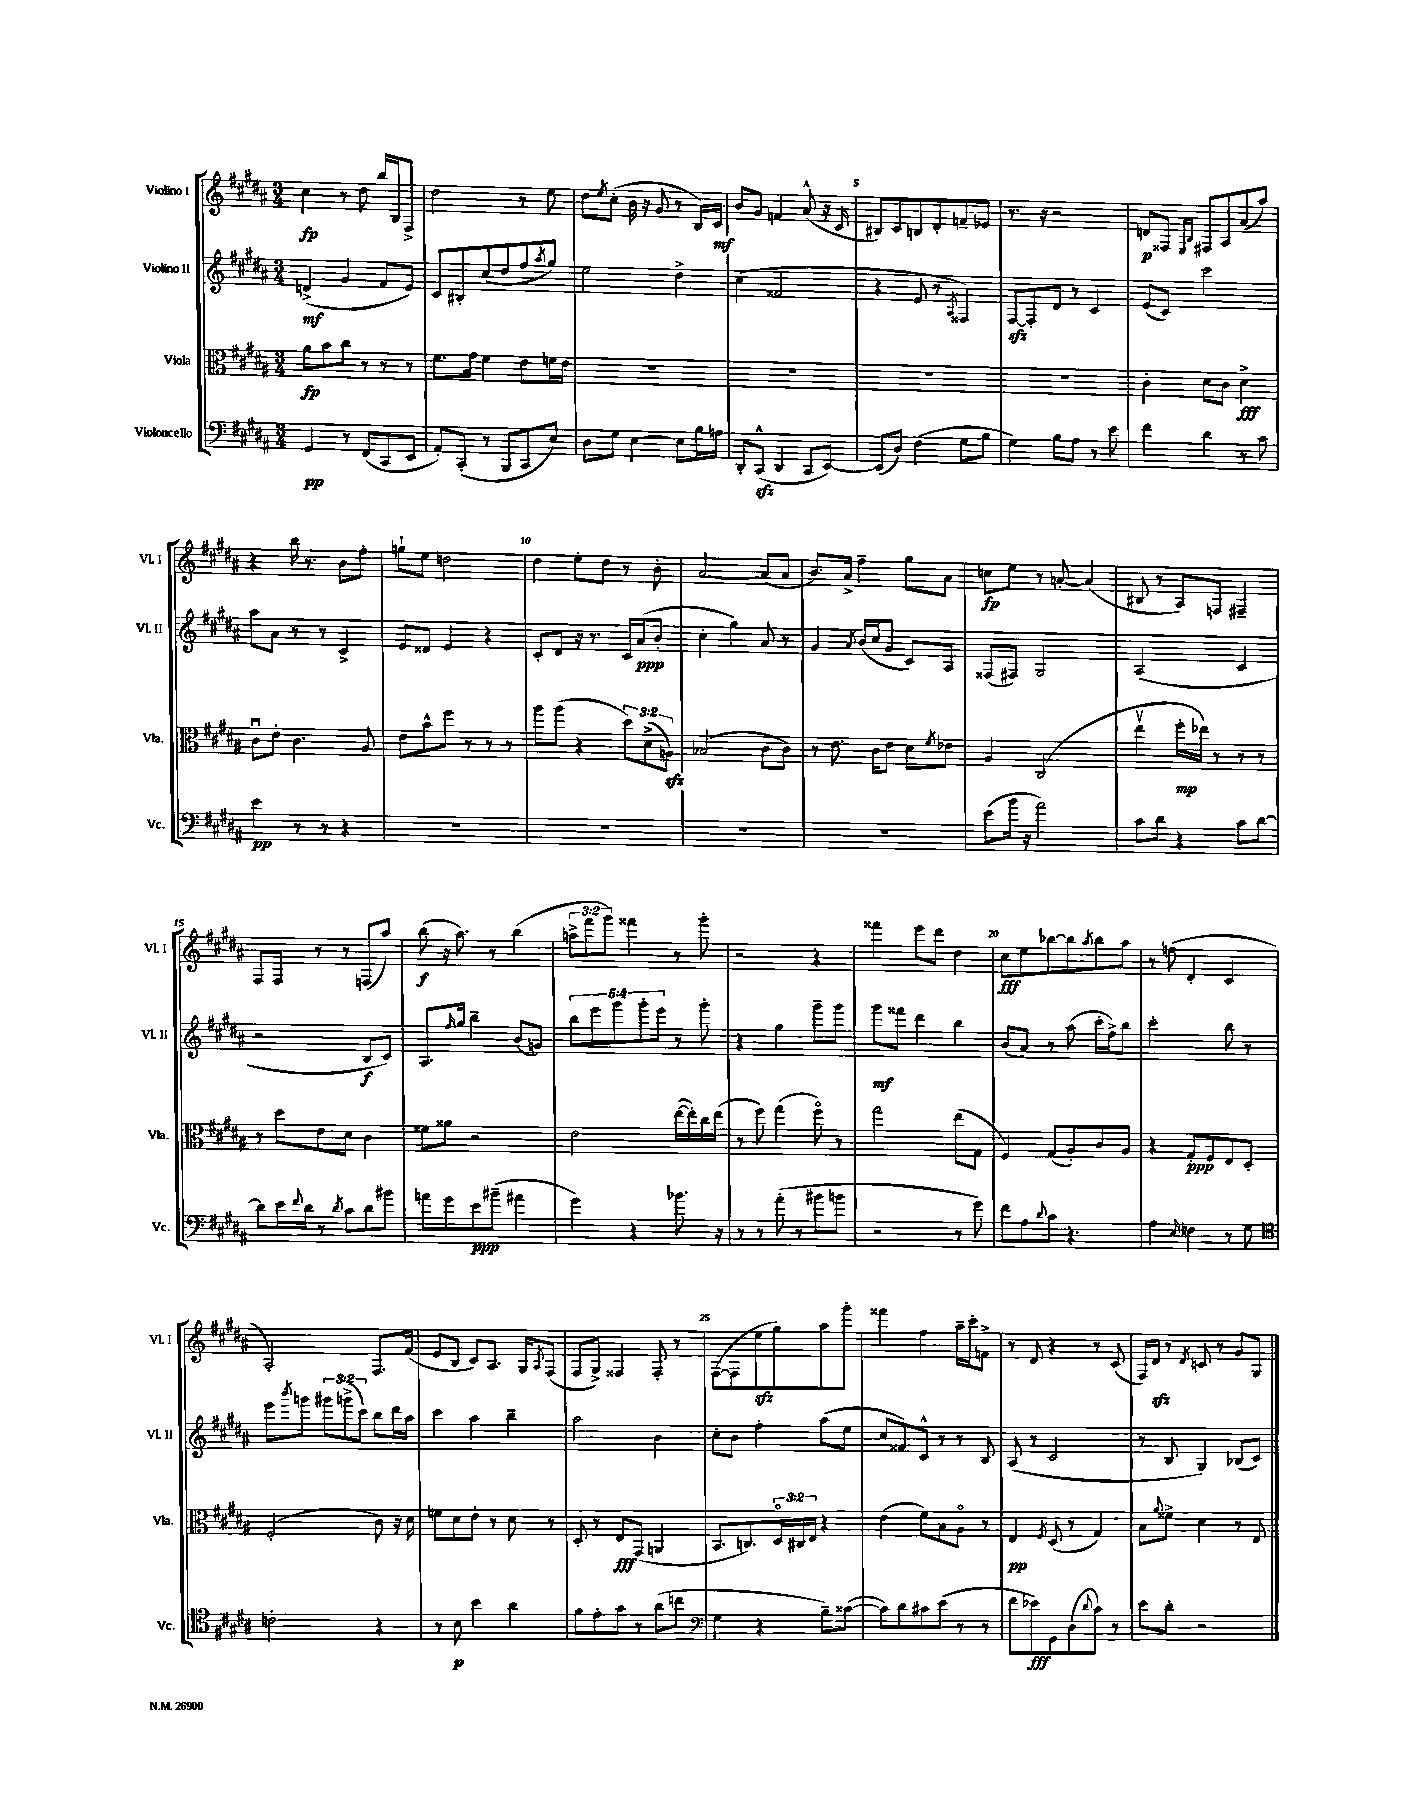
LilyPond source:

<<
\new StaffGroup <<
\new Staff = "s0" \with { instrumentName = "Violino I" shortInstrumentName = "Vl. I" } {
    \clef treble \key b \major \numericTimeSignature \time 3/4 \override Staff.TupletNumber.text = #tuplet-number::calc-fraction-text
    cis''4\fp r8 dis''8 b''16 b16 fis8-> |
    dis''2 r8 e''8 |
    dis''8 \acciaccatura { e''8 } cis''8-.( b'16 r16 gis'8 r8 b16) cis'16\mf |
    b'8 gis'8 f'4 ais'8-^( r16 cis'16 |
    bis8) cis'8 b8 dis'8-. f'8-- ees'8 |
    r8. r16 r2 |
    d'8\p fisis8 \grace { e16 b16 } fis8 ais8 ais'8( ais''8) |
    r4 b''16 r8. b'8 fis''8-. |
    g''8-! e''8 d''2 |
    dis''4 e''8-. dis''8 r8 b'8-. |
    ais'2~ ais'8( ais'8 |
    b'8.) ais'16-> fis''4-- gis''8 ais'8 |
    c''8\fp e''8 r8 a'8~-. a'4( |
    bis8 r8 ais8) f8 fis4-- |
    fis8 fis8 r8 r8 f8( ais''8) |
    b''8\f( r16 ais''8.) r8 b''4( |
    \tuplet 3/2 { a''8-> fis'''8 gis'''8) } fisis'''4 r8 gis'''8-. |
    r2 r4 |
    fisis'''4 e'''8 dis'''8 dis''4 |
    cis''8\fff e''8 bes''8~ bes''8 \acciaccatura { ais''8 } bes''8 ais''8 |
    r8 f''8( dis'4-. cis'4 |
    ais2-.) fis8. fis'16( |
    e'8 b8 cis'8) ais8. gis16 \acciaccatura { ais8 } fis8( |
    fis8 gis8->) fisis4 fisis8-. r8 |
    fis8~( fis8 e''8\sfz gis''8) ais''8 gis'''8-. |
    fisis'''4 fis''4 ais''16-- cis'''16-. f'8-> |
    r8 dis'8 r4 r8 cis'8( |
    fis16) dis'16\sfz r8 \acciaccatura { dis'8 } c'8 r8 gis'8 gis8 \bar "|." |
}
\new Staff = "s1" \with { instrumentName = "Violino II" shortInstrumentName = "Vl. II" } {
    \clef treble \key b \major \numericTimeSignature \time 3/4 \override Staff.TupletNumber.text = #tuplet-number::calc-fraction-text
    d'4->\mf( gis'4 fis'8 e'8) |
    cis'8 bis8-. cis''8( dis''8 fis''8 \acciaccatura { ais''8 } gis''8) |
    e''2 dis''4-> |
    cis''4( fisis'2 |
    r4 e'8 r8 \acciaccatura { ais8 } fisis4) |
    fis8~\sfz fis8-. dis'8 r8 cis'4 |
    e'8( cis'8) cis'''2 |
    ais''8 ais'8 r8 r8 cis'4-> |
    e'8 disis'8 e'4 r4 |
    cis'8-. dis'8 r16 r8. cis'16 ais'16\ppp( b'8-. |
    cis''4-. gis''4) ais'8 r8 |
    gis'4 \acciaccatura { ais'8 } b'16( cis''16 gis'8 cis'8) ais8 |
    fisis8( fis8) gis2 |
    ais2( cis'4 |
    r2 b8\f cis'8) |
    ais8. \grace { fis''16 } gis''16 b''4-- b'8( g'8) |
    \tuplet 5/4 { b''8 e'''8 gis'''8 gis'''8-. e'''8 } r8 gis'''8-. |
    r4 gis''4 gis'''8-- gis'''8 |
    gis'''8\mf fisis'''8 dis'''4 b''4 |
    b'8( ais'8) r8 ais''8( cis'''16-. fis''16->) b''8 |
    cis'''2-. b''8 r8 |
    e'''8 \acciaccatura { b'''8 } g'''8 \tuplet 3/2 { gis'''8 g'''8->( cis'''8) } b''8 dis'''16 ais''16 |
    cis'''4 ais''4 b''4-- |
    ais''2 b'4 |
    cis''8-. b'8 fis''4-. ais''8( e''8 |
    cis''8 fisis'8) cis'8-^ r8 r8 b8 |
    ais8( r8 cis'2 |
    r8 b8 gis4) bes8( cis'8) \bar "|." |
}
\new Staff = "s2" \with { instrumentName = "Viola" shortInstrumentName = "Vla." } {
    \clef alto \key b \major \numericTimeSignature \time 3/4 \override Staff.TupletNumber.text = #tuplet-number::calc-fraction-text
    ais'8\fp b'8 cis''8 r8 r8 r8 |
    fis'8. gis'16 fis'4 e'8 f'16 e'16 |
    R2. |
    R2. |
    R2. |
    R2. |
    cis'4-. dis'8 cis'8 dis'4->\fff |
    cis'8\downbow e'8-. cis'4. ais8 |
    e'8 b'8-^ fis''8 r8 r8 r8 |
    ais''8 ais''8( r4 \tuplet 3/2 { dis''8) dis'8->( a8\sfz) } |
    bes2( cis'8 cis'8) |
    r8 e'8. cis'16 e'8 dis'8 \acciaccatura { fis'8 } ees'8 |
    ais4 cis2( |
    e''4\upbow fis''16-.\mp ees''16) r8 r8 r8 |
    r8 dis''8 e'8 dis'8 cis'4 |
    fisis'8 aisis'8 r2 |
    e'2 e''16~( e''16-.) cis''16 e''16( |
    r8 fis''8) gis''4( fis''8\flageolet) r8 |
    gis''2 e''8( gis8 |
    fis4) gis8( ais8-.) cis'8 ais8 |
    r4 gis8-.\ppp fis8 e8 dis8-. |
    fis2-.( cis'8) r16 dis'16 |
    f'8 dis'8 e'8-. r8 dis'8 r8 |
    dis8-. r8 e8\fff gis,8( a,4 |
    b,8. c8.) \tuplet 3/2 { dis16\flageolet cis16 e16 } r4 |
    e'4( fis'8) b8 ais8\flageolet r8 |
    e4\pp \acciaccatura { fis8 } dis8( r8 gis4) |
    b8 \appoggiatura { ais'8 } fisis'8-> dis'4 r8 e8 \bar "|." |
}
\new Staff = "s3" \with { instrumentName = "Violoncello" shortInstrumentName = "Vc." } {
    \clef bass \key b \major \numericTimeSignature \time 3/4
    gis,4\pp r8 fis,8( cis,8 e,8 |
    ais,8-.) cis,8-.( r8 b,,8 cis,8 e8) |
    dis8 gis8 e4~ e8 b16 a16 |
    dis,8-. cis,8-^\sfz( dis,4 cis,8 e,8~) |
    e,8( dis8) fis4( gis8 b8 |
    gis4) b8 ais8 r8 e'8 |
    fis'4 dis'4 r8 cis'8 |
    e'4\pp r8 r8 r4 |
    R2. |
    R2. |
    R2. |
    R2. |
    e'8( b'16 r16 ais'2) |
    cis'8 dis'8 r4 cis'8 dis'8~ |
    dis'8 e'16 \appoggiatura { fis'8 } dis'16 r8 \acciaccatura { dis'8 } cis'8 dis'8 bis'8 |
    a'8 gis'8 e'8\ppp bis'8--( ais'4 |
    gis'4) r4 bes'8. r16 |
    r8 r8 ais'8-.( r8 bis'8 b'8 |
    r2 r8 gis'8) |
    fis'8 ais8 \appoggiatura { dis'8 } cis'8 r4. |
    ais4 \grace { e16 } f4 r8 gis8 |
    \clef tenor c'2-. r4 |
    r8 b8\p b'4 ais'4 |
    fis'8 e'8-. gis'8 r8 ais'8( c''8 |
    \clef bass gis4 r4 b8--) cisis'8~( |
    cisis'8) dis'8 cis'8 e'8( r8 r8 |
    fis'8 ees'8\fff) gis,8 dis8( \appoggiatura { dis'8 } cis'8) r8 |
    e'8 dis'8-. r2 \bar "|." |
}
>>
>>
\layout { \context { \Score \override BarNumber.break-visibility = ##(#f #t #t) barNumberVisibility = #(every-nth-bar-number-visible 5) } }
